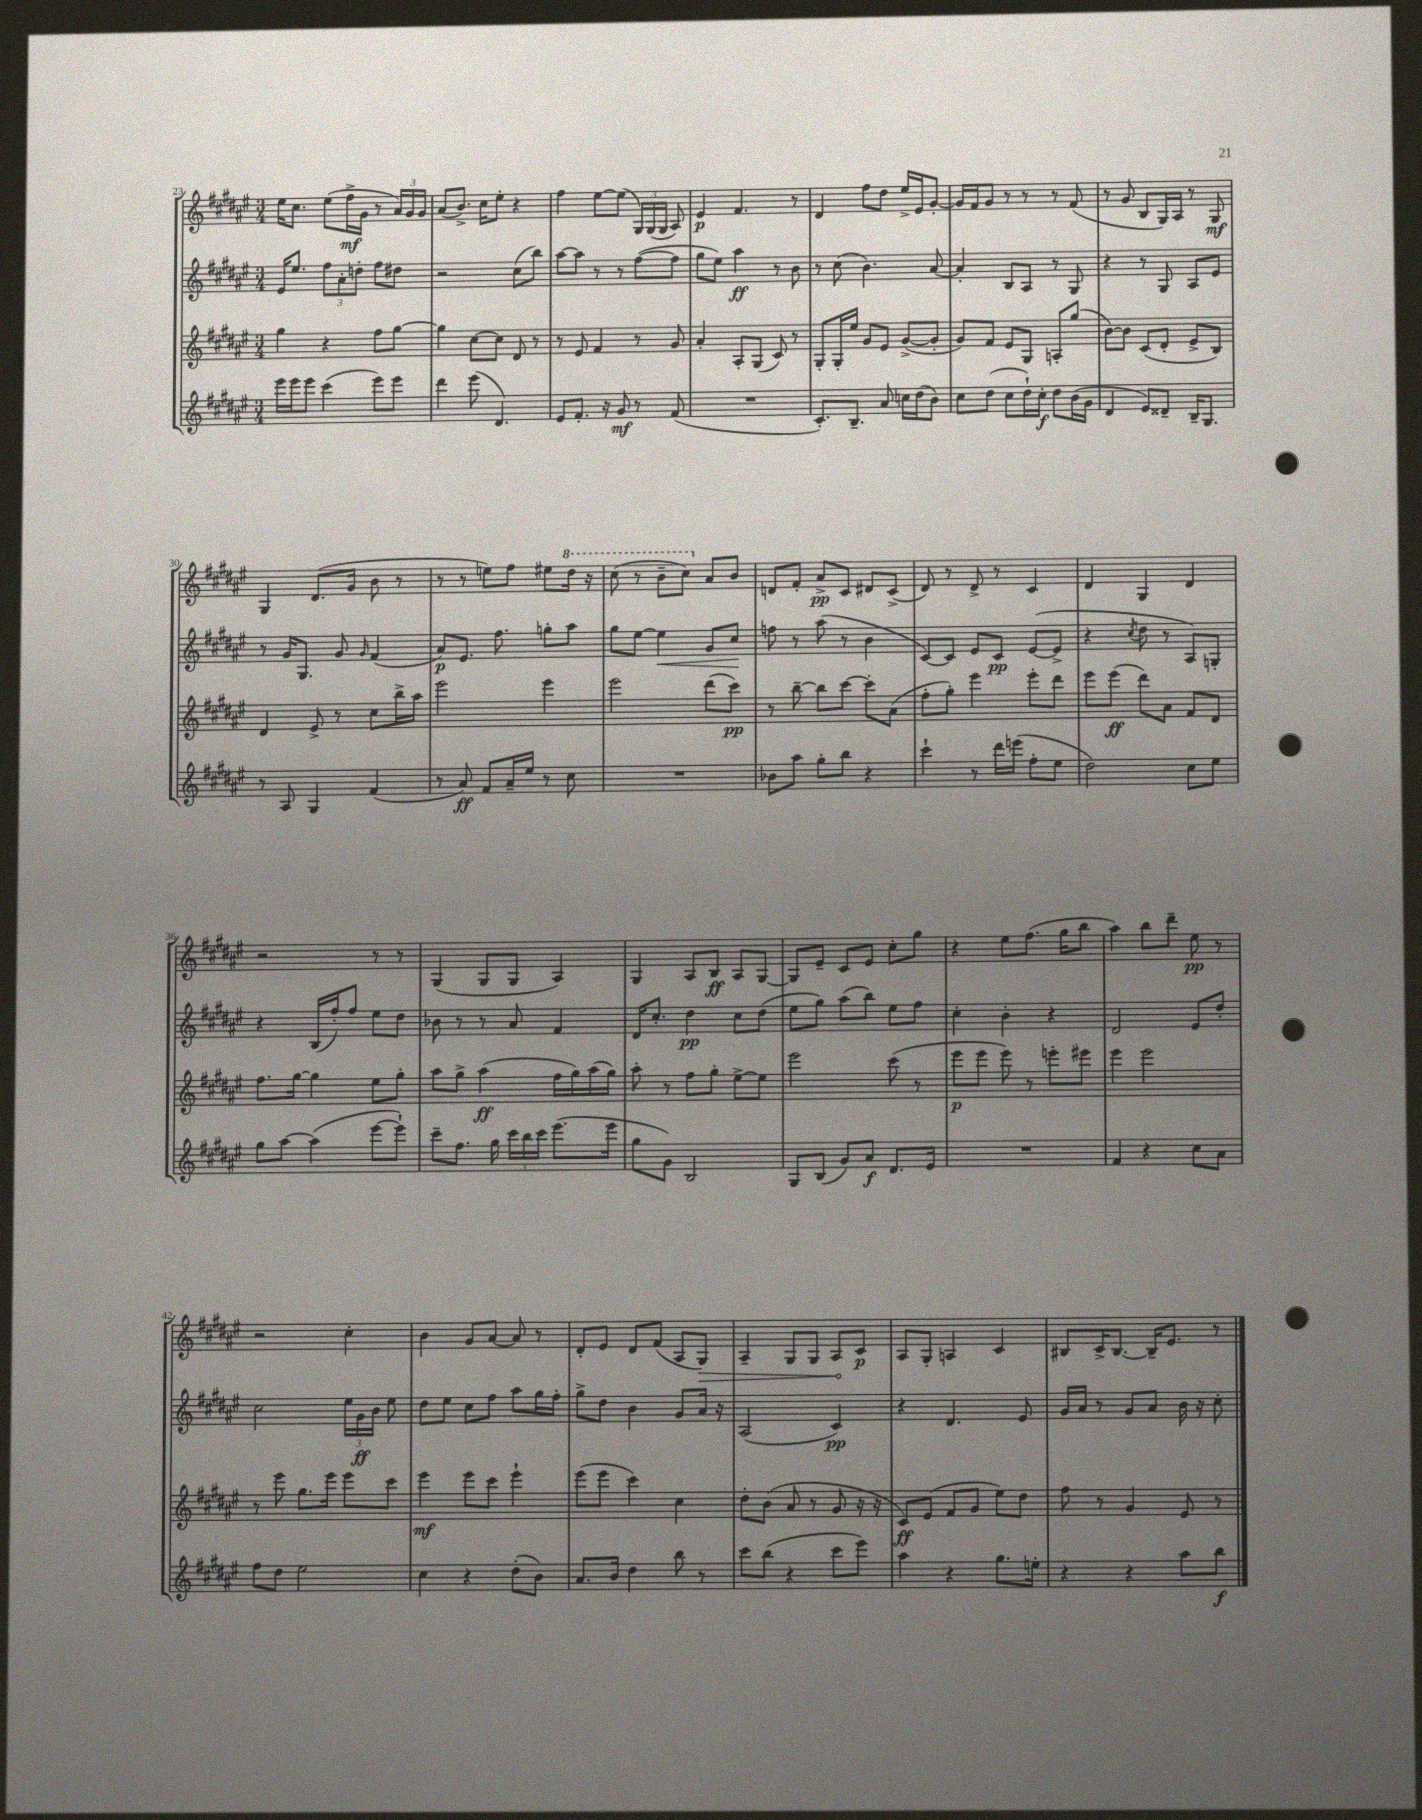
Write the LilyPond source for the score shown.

<<
\new StaffGroup <<
\new Staff = "s0" {
    \clef treble \key fis \major \numericTimeSignature \time 3/4
    \autoBeamOff eis''16[ cis''8.] eis''8[( fis''16->\mf gis'16] r8 \tuplet 3/2 { ais'16[) gis'16 gis'16] } |
    ais'8[( b'8.]->) cis''16[ eis''8]-. r4 |
    fis''4 eis''8[~ eis''8]( \tuplet 3/2 { gis16[) gis16( gis16] } ais8) |
    eis'4\p fis'4. r8 |
    dis'4 fis''8[ dis''8] eis''16[-> eis'16 gis'8]~-. |
    gis'16[ fis'16 gis'8] r8 r8 r8 fis'8( |
    r8 gis'8 b8[ gis16) ais16] r8 gis8\mf |
    gis4 dis'8.[( gis'16] b'8 r8 |
    r8 r8 e''8[) fis''8] eis''8[ \ottava #1 dis'''16] r16 |
    cis'''8( r8 b''8[-- cis'''8]) \ottava #0 ais'8[ b'8] |
    d'8[ fis'8]-. ais'8[->\pp cis'8] dis'8[ cis'8]->( |
    dis'8) r8 dis'8-> r8 cis'4 |
    dis'4 gis4 dis'4 |
    r2 r8 r8 |
    gis4( gis8[ gis8] ais4) |
    gis4 ais8[ b8]\ff ais8[ gis8]~ |
    gis8[ eis'8]-- cis'8[ eis'8] cis''8[-. gis''8] |
    r4 eis''8[ fis''8.]( gis''16[ b''8] |
    ais''4) b''8[ dis'''8]-- eis''8\pp r8 |
    r2 cis''4-. |
    b'4 gis'8[ ais'8]~ ais'8 r8 |
    dis'8[-. eis'8] dis'8[ fis'8]( ais8[ \once \override Hairpin.circled-tip = ##t gis8]\>) |
    ais4-- gis8[ gis8] ais8[\! cis'8]\p |
    ais8[ gis8]-. a4 cis'4 |
    bis8[ cis'16-> bis8.]~ bis16[-- eis'8.] r8 \bar "|." |
}
\new Staff = "s1" {
    \clef treble \key fis \major \numericTimeSignature \time 3/4
    \autoBeamOff eis'16[ eis''8.] \tuplet 3/2 { fis''8[ ais'8-. d''8]-. } fis''8[ dis''8] |
    r2 cis''8[( b''8]) |
    ais''8[~ ais''8] r8 r8 fis''8[~( fis''8] |
    gis''8[ eis''8]) ais''4\ff r8 b'8 |
    r8 cis''8( b'4.) ais'8~ |
    ais'4-. b8[ ais8] r8 gis8 |
    r4 r8 gis8 ais8[ eis'8] |
    r8 gis'16[ gis8.] gis'8 \grace { gis'16 } fis'4( |
    ais'8[\p) eis'8.] fis''8. g''8[-. ais''8] |
    gis''8[ eis''8]~ eis''4\< gis'8[ cis''8]\! |
    f''8 r8 ais''8( r8 b'4 |
    cis'8[~) cis'8] eis'8[ cis'8]\pp eis'8[~( eis'8]-> |
    r4 \acciaccatura { cis''8 } dis''8 r8 ais8[) g8]-. |
    r4 b16[( fis''16-.) fis''8] eis''8[ dis''8] |
    bes'8 r8 r8 ais'8 fis'4 |
    dis'16[ cis''8.]-. dis''4\pp cis''8[ dis''8]( |
    eis''8[ gis''8]) ais''8[( b''8]) eis''8[ fis''8] |
    cis''4-. b'4-. r4 |
    dis'2 eis'8[ dis''8]-. |
    cis''2 \tuplet 3/2 { eis''16[ gis'16\ff b'16] } eis''8 |
    dis''8[ eis''8] cis''8[ fis''8] ais''8[ gis''16 fis''16]-. |
    gis''8[-> dis''8] b'4 gis'8[ ais'16] r16 |
    ais2( cis'4\pp) |
    r4 dis'4. eis'8 |
    gis'16[ ais'16] r8 gis'8[ ais'8] b'16 r16 cis''8-. \bar "|." |
}
\new Staff = "s2" {
    \clef treble \key fis \major \numericTimeSignature \time 3/4
    \autoBeamOff gis''4 r4 fis''8[ gis''8]~ |
    gis''4 cis''8[~ cis''8] dis'8 r8 |
    r8 eis'8 fis'4 r8 gis'8 |
    ais'4-. ais8[-. gis8]( cis'8) r8 |
    gis8[-. gis16-. eis''16] gis'8[ eis'8] gis'8[~->( gis'8]-. |
    gis'8[) fis'8] eis'8[ gis8] a8[-. gis''8]( |
    b'8[~) b'8] cis'8[( dis'8]-. eis'8[-> b8]) |
    dis'4 eis'8-> r8 cis''8[ b''16-> ais''16] |
    eis'''2 eis'''4 |
    eis'''2 dis'''8[( cis'''8]\pp) |
    r8 b''8~-- b''8[ cis'''8]~ cis'''8[-. ais'8]( |
    fis''8[-. gis''8]-.) eis'''4 eis'''8[-. dis'''8] |
    eis'''8[ eis'''8]\ff( dis'''8[) ais'8] fis'8[ dis'8] |
    fis''8.[ gis''16]~ gis''4 eis''8[ gis''8]-. |
    ais''8[ gis''8]-> ais''4\ff( fis''16[ gis''16) ais''16( gis''16]) |
    ais''8-. r8 fis''8[ gis''8]-. eis''8[~-> eis''8] |
    eis'''2 cis'''8( r8 |
    eis'''8[\p eis'''8] eis'''8) r8 e'''8[-. eis'''8] |
    eis'''4 eis'''2 |
    r8 eis'''8 gis''8.[ eis'''16] eis'''8[ cis'''8] |
    eis'''4\mf eis'''8[ cis'''8] eis'''4-! |
    eis'''8[( eis'''8] cis'''4) cis''4 |
    dis''8[-. b'8]( ais'8 r8 gis'8 r16 r16 |
    cis'8[\ff) eis'8]( fis'8[ gis'8] eis''8[) dis''8] |
    fis''8 r8 gis'4 eis'8 r8 \bar "|." |
}
\new Staff = "s3" {
    \clef treble \key fis \major \numericTimeSignature \time 3/4
    \autoBeamOff eis'''16[ eis'''16 eis'''8] cis'''4( eis'''8[) eis'''8] |
    dis'''4 eis'''8( dis'4.) |
    eis'8[ fis'8.]-. r16 gis'8\mf r8 fis'8( |
    R2. |
    cis'8.[-.) b8.]-- ais'8 c''16[ dis''16( b'8]) |
    cis''8[ dis''8]( cis''8[ dis''16-!) cis''16]-.\f dis''8[ b'16( gis'16] |
    dis'4 eis'8[) disis'8]-- b16[-- gis8.] |
    r8 ais8 gis4 fis'4( |
    r8 ais'8\ff) fis'8[ ais'16-- eis''16] r8 cis''8 |
    R2. |
    bes'8[ ais''8] gis''8[-. b''8] r4 |
    cis'''4-! r8 dis'''16[ e'''16]( fis''8[-. eis''8] |
    dis''2) cis''8[ eis''8] |
    gis''8[ ais''8]~ ais''4( eis'''8[~ eis'''8]-!) |
    cis'''8[-- fis''8.] gis''16 \tuplet 3/2 { cis'''16[ b''16 cis'''16] } eis'''8.[( eis'''16] |
    gis''8[ gis'8]) b2 |
    gis8[ b8]( gis'8[) ais'8]\f dis'8.[ eis'16] |
    R2. |
    fis'4 r4 cis''8[ ais'8] |
    fis''8[ dis''8] eis''2 |
    cis''4 r4 dis''8[-.( b'8]) |
    ais'8.[ b'16] dis''4 b''8 r8 |
    cis'''8[ b''8]( r4 cis'''8[ eis'''8]) |
    ais''4 r4 gis''8.[ e''16]-. |
    r4 r4 ais''8[ b''8]\f \bar "|." |
}
>>
>>
\layout { \context { \Score currentBarNumber = #23 } }
